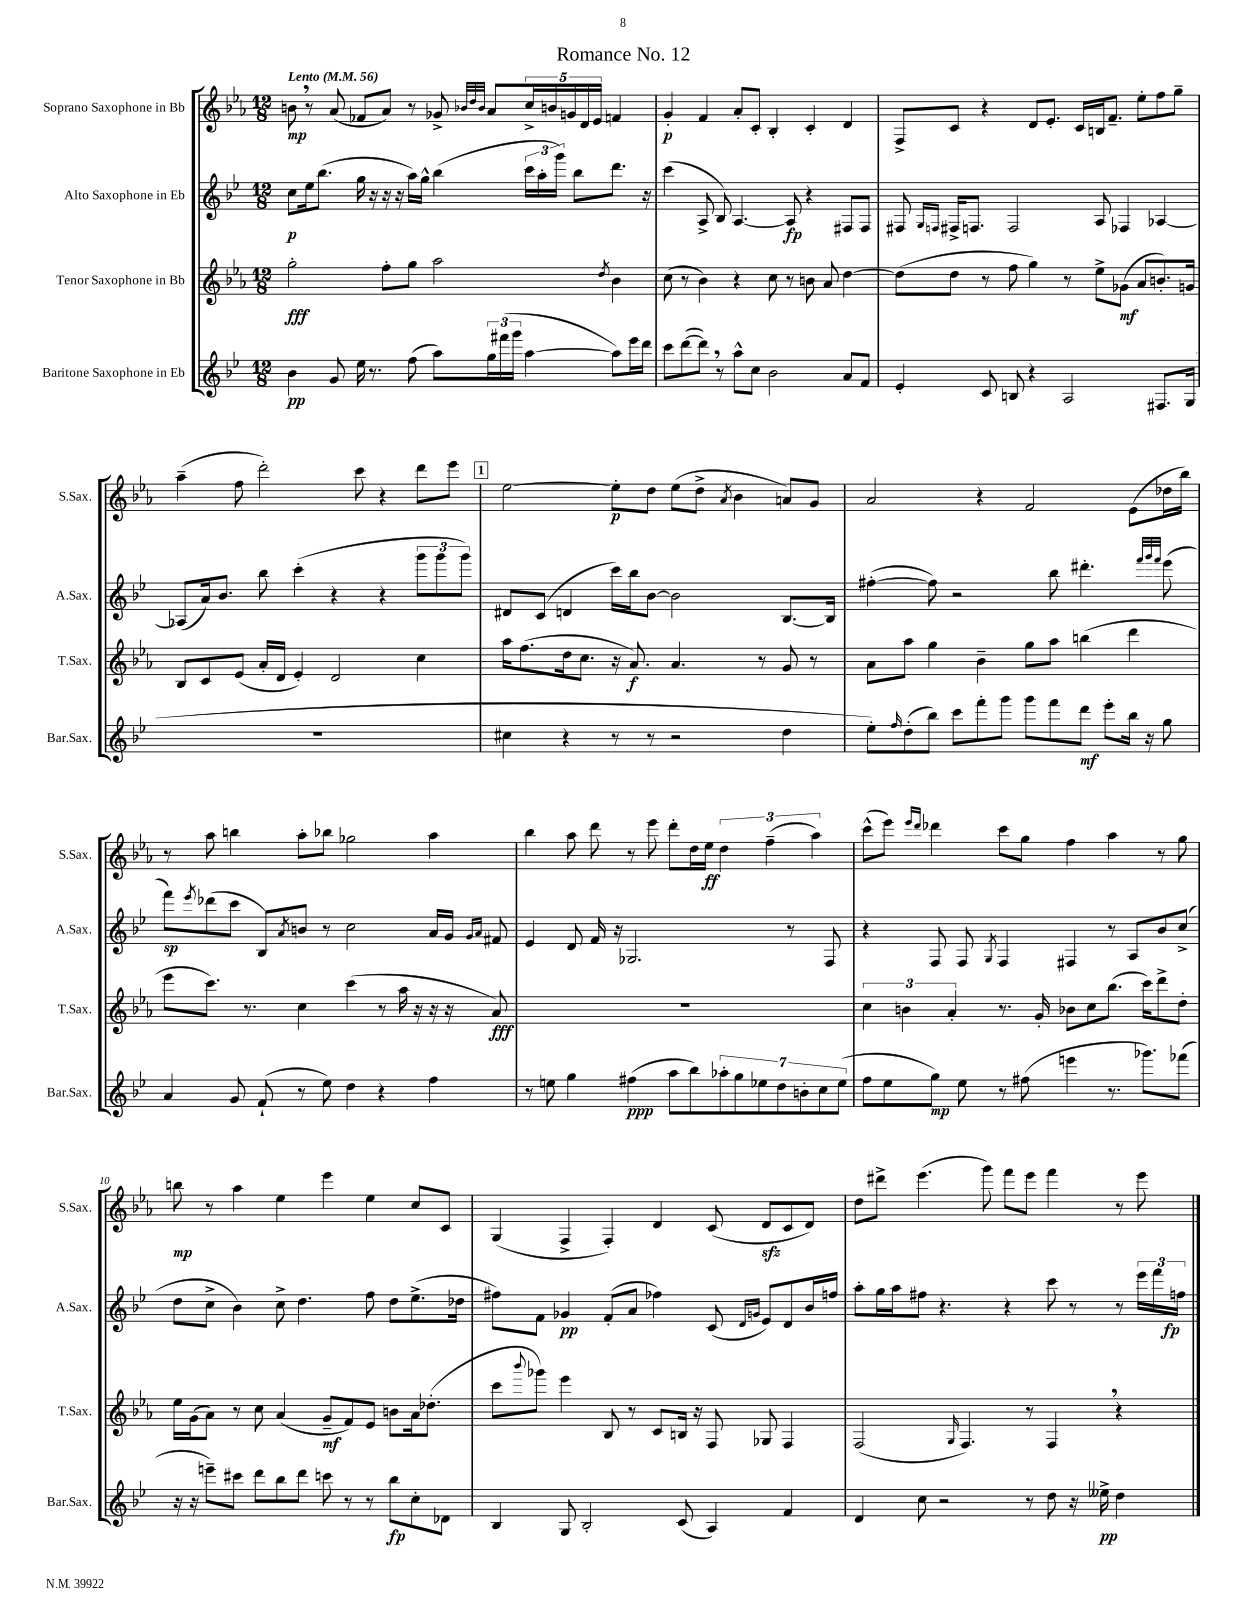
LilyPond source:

\header { title = "Romance No. 12" }
<<
\new StaffGroup <<
\new Staff = "s0" \with { instrumentName = "Soprano Saxophone in Bb" shortInstrumentName = "S.Sax." } {
    \clef treble \key ees \major \numericTimeSignature \time 12/8 \tempo "Lento" 4 = 56
    b'8\mp \breathe r8 aes'8( fes'8 aes'8) r8 ges'8-> \grace { bes'32 d''32 bes'32 } aes'8 \tuplet 5/4 { c''16-> b'16 g'16 d'16 ees'16 } f'4 |
    g'4-.\p f'4 aes'8-. c'8-. bes4-. c'4-. d'4 |
    f8-> c'8 r4 d'8 ees'8.-. c'16 b16 f'8.-- ees''8-. f''8 g''8-- |
    aes''4--( f''8 d'''2-.) c'''8 r4 d'''8 ees'''8 |
    \mark \markup { \box "1" } ees''2~ ees''8-.\p d''8 ees''8( d''8-> \acciaccatura { aes'8 } bes'4 a'8) g'8 |
    aes'2 r4 f'2 ees'8( des''16 bes''16) |
    r8 aes''8 b''4 aes''8-. bes''8 ges''2 aes''4 |
    bes''4 aes''8 d'''8 r8 ees'''8 d'''8-. d''16 ees''16\ff \tuplet 3/2 { d''4 f''4--( aes''4) } |
    c'''8-^( ees'''8) \grace { ees'''16 d'''16 } des'''4 c'''8 g''8 f''4 aes''4 r8 g''8 |
    b''8\mp r8 aes''4 ees''4 ees'''4 ees''4 c''8 c'8 |
    g4( f4-> f4-.) d'4 c'8( d'8\sfz c'8 d'8) |
    d''8 dis'''8-> ees'''4.( g'''8) f'''8 ees'''8 f'''4 r8 ees'''8 \bar "|." |
}
\new Staff = "s1" \with { instrumentName = "Alto Saxophone in Eb" shortInstrumentName = "A.Sax." } {
    \clef treble \key bes \major \numericTimeSignature \time 12/8
    c''8\p ees''16 bes''8.( g''16 r16 r16 r16 a''16) g''16-^ bes''4( \tuplet 3/2 { c'''16 a''16-. g'''16) } bes''8 d'''8. r16 |
    c'''4( a8-> bes8) a4.~ a8\fp r4 fis8 fis8 |
    fis8 \grace { g16 f16 } fis16-> f8. f2 a8 fes4 aes4~ |
    aes8( a'16) bes'8. bes''8 c'''4-.( r4 r4 \tuplet 3/2 { g'''8 g'''8 g'''8) } |
    \mark \markup { \box "1" } dis'8 c'8( d'4 c'''16) bes''16 bes'8~ bes'2 bes8.~ bes16 |
    fis''4~-.( fis''8) r2 bes''8 dis'''4.-. \grace { f'''32 g'''32 f'''32 } ees'''8( |
    f'''8\sp) \acciaccatura { ees'''8 } des'''8( c'''8 bes8) \acciaccatura { a'8 } b'8 r8 c''2 a'16 g'16 \grace { g'16 a'16 } fis'8 |
    ees'4 d'8 f'16 r16 ges2. r8 f8 |
    r4 f8 f8 \acciaccatura { g8 } f4 fis4 r8 a8 bes'8 c''8->( |
    d''8 c''8-> bes'4) c''8-> d''4. f''8 d''8 ees''8.->( des''16 |
    fis''8) f'8 ges'4\pp f'8-.( a'8 fes''4) c'8( \grace { d'16 g'16 } ees'8) d'8 bes'16 f''16 |
    a''8-. g''16 a''16 fis''8 r4. r4 c'''8 r8 r8 \tuplet 3/2 { ees'''16 f'''16 f''16\fp } \bar "|." |
}
\new Staff = "s2" \with { instrumentName = "Tenor Saxophone in Bb" shortInstrumentName = "T.Sax." } {
    \clef treble \key ees \major \numericTimeSignature \time 12/8
    g''2-.\fff f''8-. g''8 aes''2 \acciaccatura { d''8 } bes'4 |
    c''8( r8 bes'4) r4 c''8 r8 b'8 aes'8 d''4~ |
    d''8( d''8 r8 f''8 g''4) r8 ees''8-> ges'8\mf( aes'8 b'8.-.) g'16 |
    bes8 c'8 ees'8( aes'16-. d'16 ees'4-.) d'2 c''4 |
    \mark \markup { \box "1" } aes''16 f''8.( d''16 c''8. r16 aes'8.\f) aes'4. r8 g'8 r8 |
    aes'8 aes''8 g''4 bes'4-- g''8 aes''8 b''4( d'''4 |
    ees'''8 c'''8.) r8. c''4 c'''4( r8 aes''16 r16 r16 r16 aes'8\fff) |
    R1. |
    \tuplet 3/2 { c''4 b'4 aes'4-. } r8. g'16-. bes'8 c''8 bes''8.( c'''16) d'''8-> d''8-. |
    ees''16 g'16( aes'8) r8 c''8 aes'4( g'8--\mf f'8) ees'8 b'8 aes'16 des''8.-.( |
    c'''8 \appoggiatura { bes'''8 } ges'''8) ees'''4 bes8 r8 c'8 b16 r16 f8 ges8 f4 |
    f2( \grace { g16 } f4.) r8 f4 \breathe r4 \bar "|." |
}
\new Staff = "s3" \with { instrumentName = "Baritone Saxophone in Eb" shortInstrumentName = "Bar.Sax." } {
    \clef treble \key bes \major \numericTimeSignature \time 12/8
    bes'4\pp g'8 ees''16 r8. f''8( a''8) \tuplet 3/2 { g''16 fis'''16( g'''16 } a''4~ a''8) ees'''16 d'''16 |
    c'''8 d'''8~( d'''8) \breathe r8 a''8-^ c''8 bes'2 a'8 f'8 |
    ees'4-. c'8 b8 r4 a2 fis8. g16( |
    R1. |
    \mark \markup { \box "1" } cis''4 r4 r8 r8 r2 d''4 |
    ees''8-.) \grace { f''16 } d''8-.( bes''8) c'''8 f'''8-. g'''8 g'''8 f'''8 d'''8\mf ees'''8-. bes''16 r16 g''8 |
    a'4 g'8 f'8-!( r8 ees''8) d''4 r4 f''4 |
    r8 e''8 g''4 fis''4\ppp( a''8 bes''8) \tuplet 7/4 { aes''8-. g''8 ees''8 d''8 b'8-. c''8 ees''8( } |
    f''8 ees''8 g''8\mp) ees''8 r8 fis''8( e'''4 r8. ges'''8.) fes'''8( |
    r16 r16 e'''8--) cis'''8 d'''8 bes''8 d'''8 c'''8 r8 r8 bes''8\fp c''8-. des'8 |
    bes4 g8 bes2-. c'8( a4) f'4 |
    d'4 c''8 r2 r8 d''8 r16 eeses''16->\pp d''4 \bar "|." |
}
>>
>>
\layout { \context { \Score \override BarNumber.break-visibility = ##(#f #t #t) barNumberVisibility = #(every-nth-bar-number-visible 5) } }
